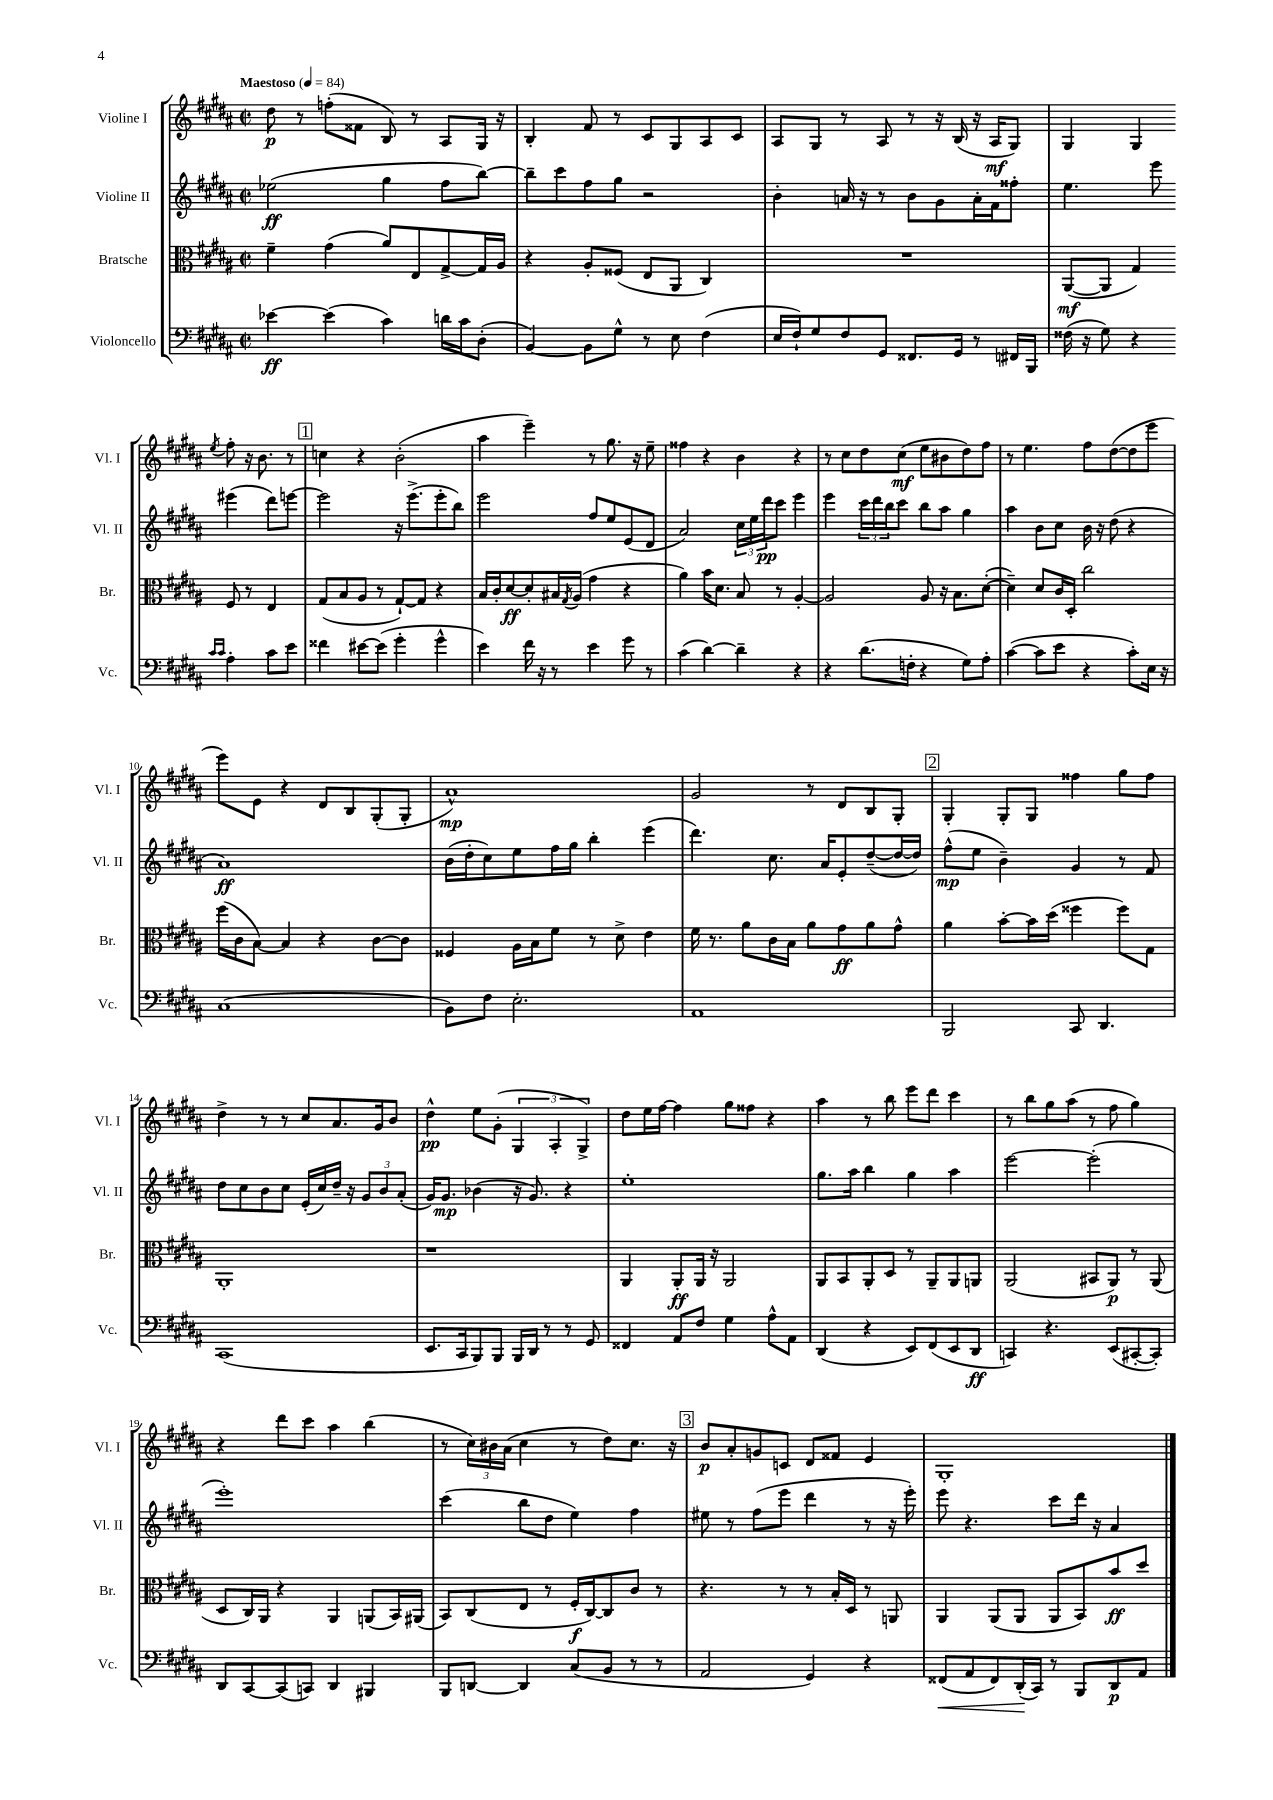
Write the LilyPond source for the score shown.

<<
\new StaffGroup <<
\new Staff = "s0" \with { instrumentName = "Violine I" shortInstrumentName = "Vl. I" } {
    \clef treble \key b \major \defaultTimeSignature \time 2/2 \tempo "Maestoso" 4 = 84
    dis''8\p r8 f''8-.( fisis'8 b8) r8 ais8 gis16 r16 |
    b4-. fis'8 r8 cis'8 gis8 ais8 cis'8 |
    ais8 gis8 r8 ais8 r8 r16 b16( r16 ais16\mf gis8) |
    gis4 gis4 \acciaccatura { e''8 } fis''8-. r16 b'8. r8 |
    \mark \markup { \box "1" } c''4 r4 b'2-.( |
    ais''4 e'''4--) r8 gis''8. r16 e''8-- |
    fisis''4 r4 b'4 r4 |
    r8 cis''8 dis''8 cis''8\mf( e''8 bis'8 dis''8) fis''8 |
    r8 e''4. fis''8 dis''8~( dis''8 e'''8 |
    e'''8) e'8 r4 dis'8 b8 gis8-.( gis8-. |
    ais'1-^\mp) |
    gis'2 r8 dis'8 b8 gis8-. |
    \mark \markup { \box "2" } gis4-. gis8-. gis8 fisis''4 gis''8 fisis''8 |
    dis''4-> r8 r8 cis''8 ais'8. gis'16 b'8 |
    dis''4-^\pp e''8 gis'8-.( \tuplet 3/2 { gis4 ais4-. gis4->) } |
    dis''8 e''16 fis''16~ fis''4 gis''8 fisis''8 r4 |
    ais''4 r8 b''8 e'''8 dis'''8 cis'''4 |
    r8 b''8 gis''8 ais''8( r8 fis''8 gis''4) |
    r4 dis'''8 cis'''8 ais''4 b''4( |
    r8 \tuplet 3/2 { cis''16) bis'16 ais'16( } cis''4 r8 dis''8) cis''8. r16 |
    \mark \markup { \box "3" } b'8\p ais'8-. g'8 c'8 dis'8 fisis'8 e'4 |
    gis1-. \bar "|." |
}
\new Staff = "s1" \with { instrumentName = "Violine II" shortInstrumentName = "Vl. II" } {
    \clef treble \key b \major \defaultTimeSignature \time 2/2
    ees''2\ff( gis''4 fis''8 b''8~) |
    b''8-- cis'''8 fis''8 gis''8 r2 |
    b'4-. a'16 r16 r8 b'8 gis'8 a'16-. fis'16 fisis''8-. |
    e''4. e'''8 eis'''4( dis'''8) e'''8~ |
    \mark \markup { \box "1" } e'''2 r16 e'''8.->( e'''8-. b''8) |
    e'''2 fis''8 e''8 e'8( dis'8 |
    ais'2) \tuplet 3/2 { cis''16 e''16 dis'''16\pp } cis'''8 e'''4 |
    e'''4 \tuplet 3/2 { cis'''16 dis'''16 b''16 } cis'''8 b''8 ais''8 gis''4 |
    ais''4 b'8 cis''8 b'16 r16 dis''8( r4 |
    ais'1\ff) |
    b'16( dis''16-. cis''8) e''8 fis''16 gis''16 b''4-. e'''4( |
    dis'''4.) cis''8. ais'16 e'8-. dis''8~--( dis''16~ dis''16) |
    \mark \markup { \box "2" } fis''8-^\mp( e''8 b'4--) gis'4 r8 fis'8 |
    dis''8 cis''8 b'8 cis''8 e'16-.( cis''16) dis''16-- r16 \tuplet 3/2 { gis'8 b'8 ais'8-.( } |
    gis'16) gis'8.\mp bes'4( r16 gis'8.) r4 |
    e''1-. |
    gis''8. ais''16 b''4 gis''4 ais''4 |
    e'''2~ e'''2-.( |
    e'''1-.) |
    cis'''4( b''8 dis''8 e''4) fis''4 |
    \mark \markup { \box "3" } eis''8 r8 fis''8( e'''8 dis'''4 r8 r16 e'''16-.) |
    e'''8 r4. cis'''8 dis'''16 r16 ais'4 \bar "|." |
}
\new Staff = "s2" \with { instrumentName = "Bratsche" shortInstrumentName = "Br." } {
    \clef alto \key b \major \defaultTimeSignature \time 2/2
    fis'4-- gis'4( ais'8) e8 gis8~-> gis16 ais16 |
    r4 ais8-. fisis8( e8 ais,8 cis4) |
    R1 |
    ais,8~\mf( ais,8 gis4) fis8 r8 e4 |
    \mark \markup { \box "1" } gis8( b8 ais8 r8 gis8~-!) gis8 r4 |
    b16 cis'16-. dis'8~\ff dis'8-. bis16 \acciaccatura { gis8 } ais16( gis'4 r4 |
    ais'4) b'16 dis'8. b8 r8 ais4~-. |
    ais2 ais8 r16 b8. dis'8~-.( |
    dis'4--) dis'8 cis'16 dis16-. cis''2 |
    fis''16( cis'16 b8~) b4 r4 cis'8~ cis'8 |
    fisis4 ais16 b16 fis'8 r8 dis'8-> e'4 |
    fis'16 r8. ais'8 cis'16 b16 ais'8 gis'8\ff ais'8 gis'8-^ |
    \mark \markup { \box "2" } ais'4 b'8~-. b'16 dis''16( fisis''4 fisis''8) gis8 |
    ais,1-. |
    r1 |
    ais,4 ais,8-.\ff ais,16 r16 ais,2 |
    ais,8 b,8 ais,8-. dis8 r8 ais,8-- ais,8 a,8 |
    ais,2( bis,8 ais,8\p) r8 ais,8( |
    dis8 cis16) ais,16 r4 ais,4 a,8( b,16) ais,16( |
    b,8) cis8( e8 r8 fis16-.\f cis16~) cis8 cis'8 r8 |
    \mark \markup { \box "3" } r4. r8 r8 b16-. dis16 r8 a,8 |
    ais,4 ais,8( ais,8 ais,8 b,8) b'8\ff dis''8 \bar "|." |
}
\new Staff = "s3" \with { instrumentName = "Violoncello" shortInstrumentName = "Vc." } {
    \clef bass \key b \major \defaultTimeSignature \time 2/2
    ees'4~\ff ees'4( cis'4) d'16 cis'16 dis8-.( |
    b,4~) b,8 gis8-^ r8 e8 fis4( |
    e16 fis16-!) gis8 fis8 gis,8 fisis,8. gis,16 r8 fis,16 b,,16 |
    fisis16( r16 gis8) r4 \grace { cis'16 cis'16 } ais4-. cis'8 e'8 |
    \mark \markup { \box "1" } fisis'4 eis'8~ eis'8( gis'4-. gis'4-^ |
    e'4) fis'16 r16 r8 e'4 gis'8 r8 |
    cis'4( dis'4~) dis'4-- r4 |
    r4 dis'8.( f16-. r4 gis8) ais8-. |
    cis'4~( cis'8 e'8 r4 cis'8-.) e16 r16 |
    cis1( |
    b,8) fis8 e2.-. |
    ais,1 |
    \mark \markup { \box "2" } b,,2 cis,8 dis,4. |
    cis,1( |
    e,8. cis,16 b,,8) b,,8 b,,16 dis,16 r8 r8 gis,8 |
    fisis,4 ais,8 fis8 gis4 ais8-^ ais,8 |
    dis,4( r4 e,8) fis,8( e,8 dis,8\ff |
    c,4) r4. e,8( cis,8~-. cis,8-.) |
    dis,8 cis,8~ cis,8( c,8) dis,4 bis,,4 |
    b,,8 d,8~ d,4 cis8( b,8 r8 r8 |
    \mark \markup { \box "3" } ais,2 gis,4) r4 |
    fisis,8\<( ais,8 fisis,8) dis,16-.\!( cis,16) r8 b,,8 dis,8\p ais,8 \bar "|." |
}
>>
>>
